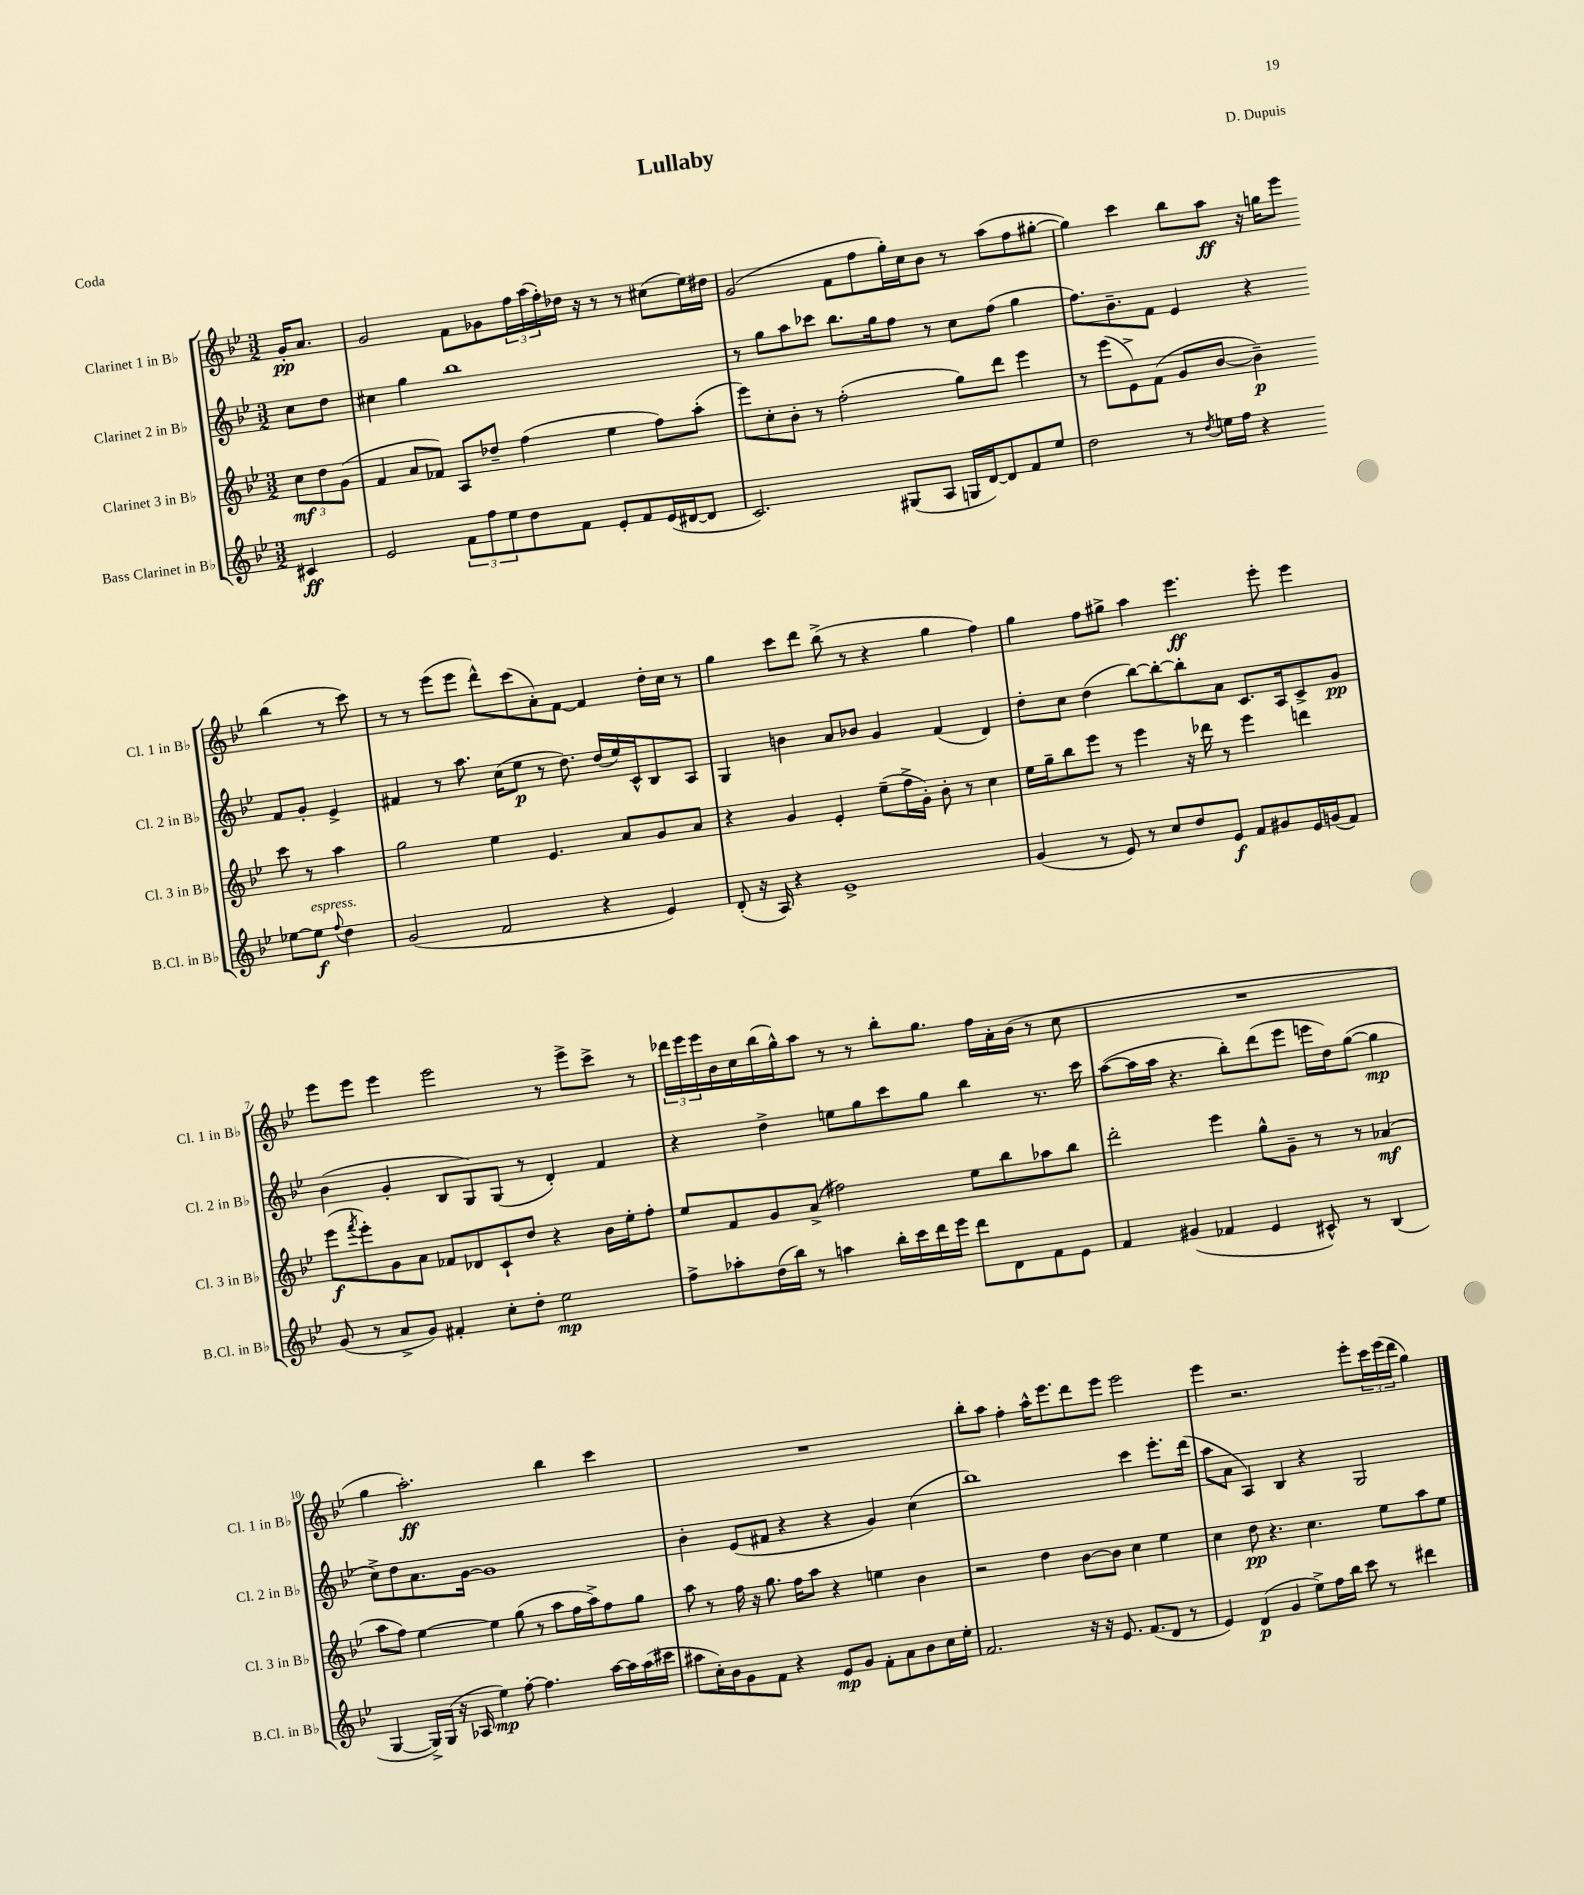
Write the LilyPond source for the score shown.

\header { title = "Lullaby" composer = "D. Dupuis" piece = "Coda" }
<<
\new StaffGroup <<
\new Staff = "s0" \with { instrumentName = "Clarinet 1 in Bb" shortInstrumentName = "Cl. 1 in Bb" } {
    \clef treble \key bes \major \numericTimeSignature \time 3/2 \partial 4
    g'16-.\pp a'8. |
    g'2 f'8 ges'8 \tuplet 3/2 { f''16 a''16( f''16-.) } des''16 r16 r8 r8 cis''8( ees''16) dis''16 |
    g'2( f'8 f''8 g''16-.) c''16 bes'8 r8 a''8( f''8 gis''8~-. |
    gis''4) c'''4 bes''8 a''8\ff r16 g''16 ees'''8 bes''4( r8 c'''8) |
    r8 r8 ees'''8( ees'''8 d'''8-^) c'''8( a'8-.) f'8~ f'4 d''16-. c''16 r8 |
    g''4 c'''8 d'''8 bes''8->( r8 r4 g''4 f''4) |
    g''4 f''8 gis''8-> a''4 ees'''4.\ff ees'''8-. ees'''4 |
    ees'''8 ees'''8 ees'''4 ees'''2 r8 ees'''8-> c'''8-> r8 |
    \tuplet 3/2 { des'''16 ees'''16 ees'''16 } bes'16 c''16 bes''16( g''16-^) a''8 r8 r8 bes''8-. g''8. f''16 a'16-. bes'16( r8 c''8 |
    R1. |
    g''4 a''2.-.\ff) bes''4 c'''4 |
    R1. |
    bes''8-. a''8 f''4-. a''16-^ ees'''8. d'''8 ees'''8 ees'''2 |
    ees'''4 r2. ees'''8-. \tuplet 3/2 { c'''16 ees'''16( d'''16 } g''4) \bar "|." |
}
\new Staff = "s1" \with { instrumentName = "Clarinet 2 in Bb" shortInstrumentName = "Cl. 2 in Bb" } {
    \clef treble \key bes \major \numericTimeSignature \time 3/2 \partial 4
    c''8 d''8 |
    cis''4 g''4 bes''1 |
    r8 g''8 a''8 ces'''8 bes''8. g''16 f''8 r8 c''8 f''8( g''4 |
    f''8.) bes'8.-- f'8 ees'4 r4 f'8 g'8-. ees'4-> |
    fis'4 r8 a''8. c''16( ees''8\p r8 d''8.) d''16( ees''16) c'16-^ bes8 a8 |
    g4 b'4 a'8 bes'8 g'4 f'4( d'4) |
    d''8-. c''8 d''4( bes''8~) bes''8~-. bes''8-. a'8 c'8. a16 c'8-> g'8\pp |
    bes'4( g'4-. bes8 g8) g8( r8 d'4-.) f'4 |
    r4 d''4-> e''8 g''8 c'''8 g''8 bes''4 r8. c'''16 |
    a''8~( a''16 a''16 r4. bes''8-.) d'''8( ees'''8 e'''16 d''16) g''8~( g''4\mp |
    c''8->) d''8 a'8. g'16~ g'1 |
    bes'4-. ees'8( fis'8 r4 r4 g'4) c''4( |
    bes''1) c'''4 ees'''8.-. d'''16( |
    a''8 a'8 a4) bes4 r4 g2 \bar "|." |
}
\new Staff = "s2" \with { instrumentName = "Clarinet 3 in Bb" shortInstrumentName = "Cl. 3 in Bb" } {
    \clef treble \key bes \major \numericTimeSignature \time 3/2 \partial 4
    \tuplet 3/2 { c''8\mf d''8 g'8( } |
    f'4 a'8 fes'8) a8 des''8-- f''4( ees''4 f''8) a''8-.( |
    ees'''8) c''8-. bes'8-. r8 f''2-.( g''8) d'''8 ees'''4 |
    r8 ees'''8( ees'8->) f'8( g'8 bes'8~ bes'4--\p) c'''8 r8 a''4 |
    g''2 ees''4 ees'4. a'8 g'8 a'8 |
    r4 g'4 ees'4-. ees''8--( f''16-> g'16-.) bes'8-. r8 c''4 |
    ees''16 g''16-- bes''8 ees'''8 r8 ees'''4 r16 des'''16 r8 ees'''4 d'''4 |
    ees'''8\f( \acciaccatura { f'''8 } ees'''8-.) g'8 a'8 fes'8 des'8 c'8-! d''8 r4 bes'16 ees''16-. f''8-. |
    ees''8 f'8 g'8 a'8->( fis''2) ees''8 bes''8 aes''8 bes''8 |
    d'''2-. ees'''4 g''8-^ g'8-- r8 r8 aes'4\mf( |
    a''8 f''8) ees''4~ ees''4 g''8( r8 a''8 f''16 a''16->) f''8 g''8 |
    a''8 r8 f''16 r16 g''8. f''16 a''8 r4 e''4 bes'4 |
    r2 d''4 bes'8~ bes'8 c''4 ees''4 |
    c''4 d''8\pp r4. c''4. ees''8 a''8 ees''8 \bar "|." |
}
\new Staff = "s3" \with { instrumentName = "Bass Clarinet in Bb" shortInstrumentName = "B.Cl. in Bb" } {
    \clef treble \key bes \major \numericTimeSignature \time 3/2 \partial 4
    cis'4\ff |
    ees'2 \tuplet 3/2 { f'8 f''8 ees''8 } d''8 f'8 ees'8-. f'8 ees'16( dis'16~ dis'8 |
    c'2.) gis8( a8 g16 d'16~) d'8 f'8 ees''8 |
    d''2 r8 \acciaccatura { d''8 } e''16 f''16 r4 ees''8~ ees''8\f^\markup { \italic "espress." } \appoggiatura { f''8 } d''4 |
    g'2( f'2 r4 ees'4) |
    d'8-.( r16 a16) r4 ees'1-> |
    g'4( r8 ees'8) r8 c''8 d''8 ees'8\f f'8 gis'8 ees'16 g'16( f'8) |
    g'8( r8 a'8-> g'8) fis'4-. c''8-. d''8-. ees''2\mp |
    f''8-> aes''8-. d''16( bes''16) r8 a''4 bes''16-. c'''16 d'''16 ees'''16 d'''8 d'8 f'8 ees'8 |
    f'4 gis'4( fes'4 ees'4 cis'8-^) r8 bes4( |
    g4~ g16->) g16( r16 aes16 ees''4\mp) f''8~-. f''4. a''16~ a''16 a''16( cis'''16 |
    ais''8 c''16-.) bes'16 g'8 f'8 r4 ees'8\mp g'8 f'8-. a'8 bes'8 c''16 ees''16-. |
    f'2. r16 r16 ees'8. f'8.( d'8 r8 |
    ees'4) d'4\p( g'4 ees''8->) f''16 bes''16 c'''8 r8 dis'''4 \bar "|." |
}
>>
>>
